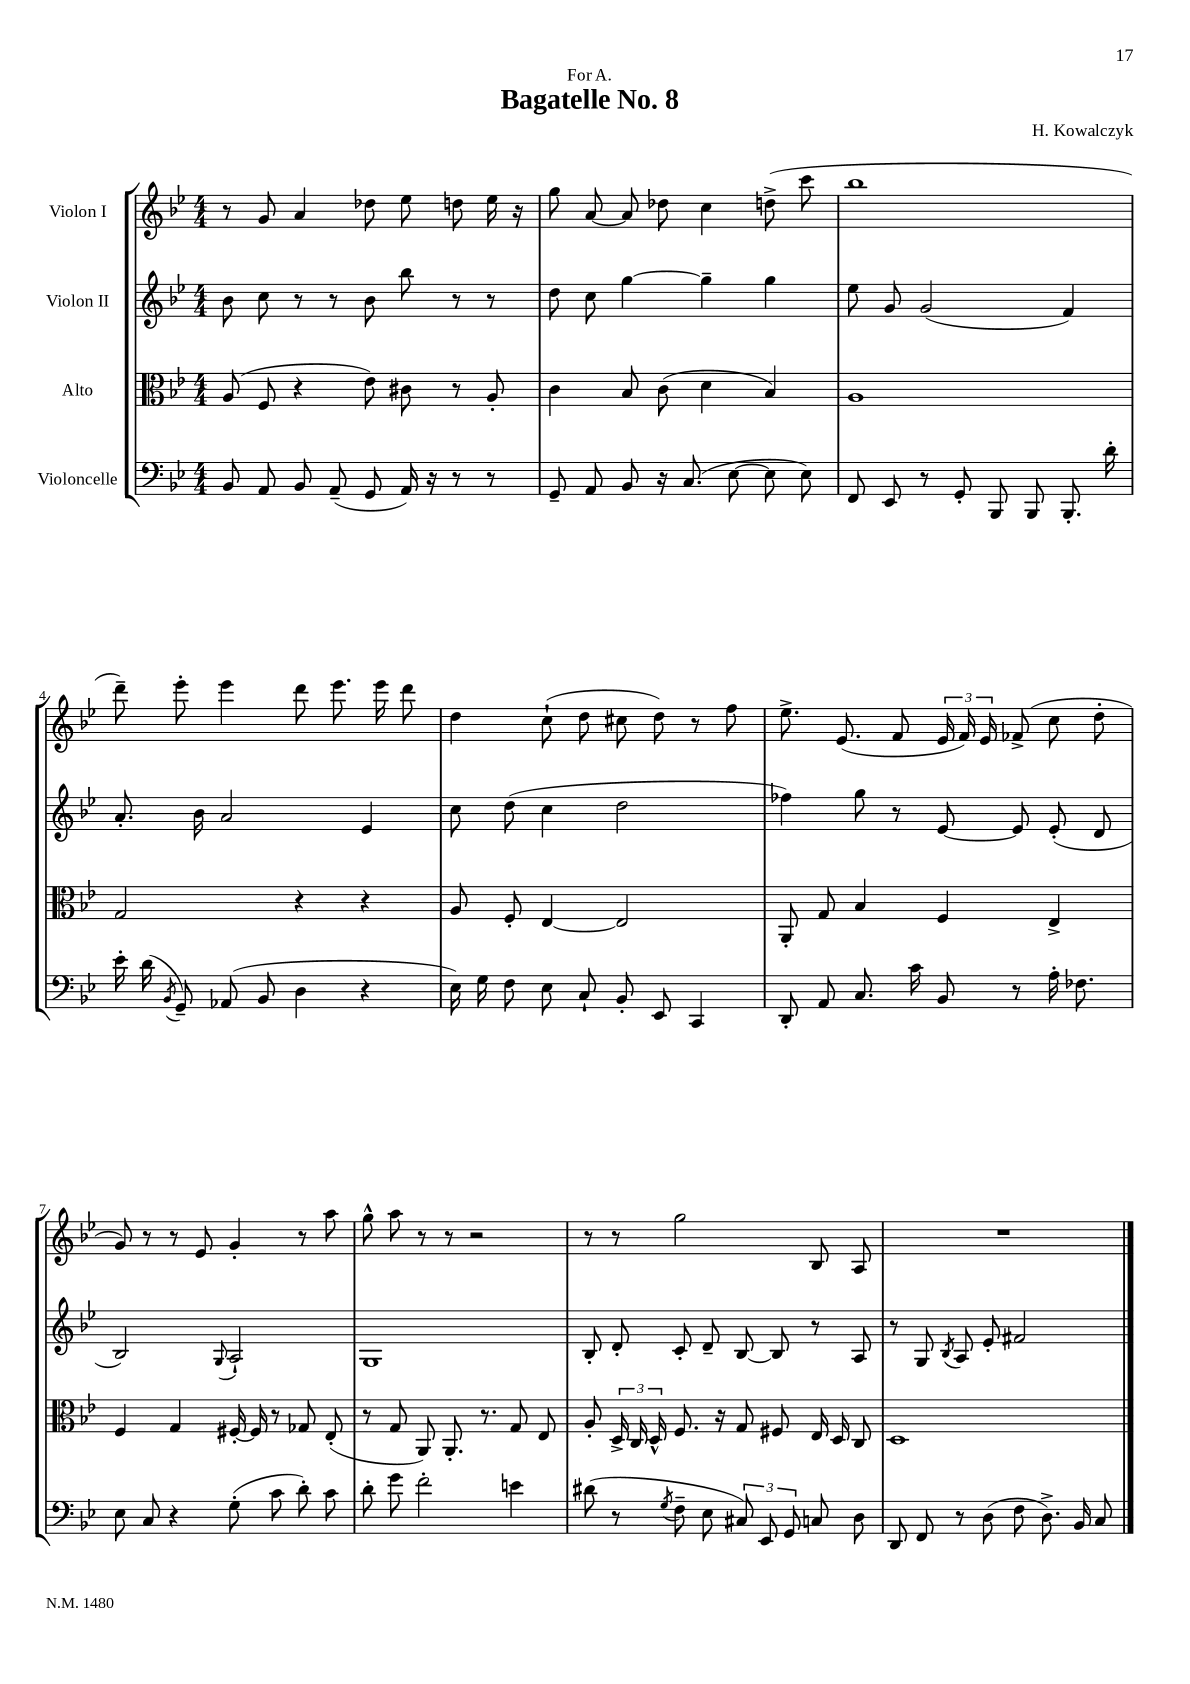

**kern	**kern	**kern	**kern
*part4	*part3	*part2	*part1
*staff4	*staff3	*staff2	*staff1
*I"Violoncelle	*I"Alto	*I"Violon II	*I"Violon I
*clefF4	*clefC3	*clefG2	*clefG2
*k[b-e-]	*k[b-e-]	*k[b-e-]	*k[b-e-]
*M4/4	*M4/4	*M4/4	*M4/4
=1	=1	=1	=1
8BB-/	(8A/	8b-\	8r
8AA/	8F/	8cc\	8g/
8BB-/	4r	8r	4a/
(8AA~/	.	8r	.
8GG/	8e-\)	8b-\	8dd-X\
16AA/)	8c#X\	8bb-\	8ee-\
16r	.	.	.
8r	8r	8r	8ddn\
8r	8A'/	8r	16ee-\
.	.	.	16r
=2	=2	=2	=2
8GG~/	4c\	8dd\	8gg\
8AA/	.	8cc\	[8a/
8BB-/	8B-/	[4gg\	8a/]
16r	(8c\	.	8dd-X\
(8.C/	.	.	.
.	4d\	4gg~\]	4cc\
[8E-\	.	.	.
8E-\]	4B-/)	4gg\	(8ddn^\
8E-\)	.	.	8ccc\
=3	=3	=3	=3
8FF/	1A	8ee-\	1bb-
8EE-/	.	8g/	.
8r	.	(2g/	.
8GG'/	.	.	.
8BBB-/	.	.	.
8BBB-/	.	.	.
8.BBB-'/	.	4f/)	.
16d'\	.	.	.
!!LO:LB:g=z
=4	=4	=4	=4
16e-'\	2G/	8.a'/	8ddd~\)
(16d\	.	.	.
8qBB-/	.	.	.
8GG~/)	.	.	8eee-'\
.	.	16b-\	.
(8AA-X/	.	2a/	4eee-\
8BB-/	.	.	.
4D\	4r	.	8ddd\
.	.	.	8.eee-\
4r	4r	4e-/	.
.	.	.	16eee-\
.	.	.	8ddd\
=5	=5	=5	=5
16E-\)	8A/	8cc\	4dd\
16G\	.	.	.
8F\	8F'/	(8dd\	.
8E-\	[4E-/	4cc\	(8cc`\
8C`/	.	.	8dd\
8BB-'/	2E-/]	2dd\	8cc#X\
8EE-/	.	.	8dd\)
4CC/	.	.	8r
.	.	.	8ff\
=6	=6	=6	=6
8DD'/	8AA'/	4ff-X\)	8.ee-^\
8AA/	8G/	.	.
.	.	.	(8.e-/
8.C/	4B-/	8gg\	.
.	.	8r	8f/
16c\	.	.	.
8BB-/	4F/	[8e-/	24e-/
.	.	.	24f/)
.	.	.	24e-/
8r	.	8e-/]	(8f-X^/
16A'\	4E-^/	(8e-'/	8cc\
8.F-X\	.	.	.
.	.	8d/	8dd'\
!!LO:LB:g=z
=7	=7	=7	=7
8E-\	4F/	2B-/)	8g/)
8C/	.	.	8r
4r	4G/	.	8r
.	.	.	8e-/
.	.	8qqG/	.
(8G'\	[16F#X'/	2A`/	4g'/
.	16F#/]	.	.
8c\	8r	.	.
8d'\)	8G-X/	.	8r
8c\	(8E-'/	.	8aa\
=8	=8	=8	=8
8d'\	8r	1G	8gg^^\
8g\	8G/	.	8aa\
2f'\	8AA/)	.	8r
.	8.AA'/	.	8r
.	.	.	2r
.	8.r	.	.
4en\	8G/	.	.
.	8E-/	.	.
=9	=9	=9	=9
(8d#X\	8A'/	8B-'/	8r
8r	24D^/	8d'/	8r
.	24C/	.	.
.	24D^^/	.	.
8qG/	.	.	.
8F~\	8.F/	8c'/	2gg\
8E-\	.	8d~/	.
.	16r	.	.
12C#X/)	8G/	[8B-/	.
12EE-/	.	.	.
.	8F#X/	8B-/]	.
12GG/	.	.	.
8Cn/	16E-/	8r	8B-/
.	16D/	.	.
8D\	8C/	8A/	8A/
=10	=10	=10	=10
8DD/	1D	8r	1r
8FF/	.	8G/	.
.	.	8qB-/	.
8r	.	8A/	.
(8D\	.	8e-'/	.
8F\	.	2f#X/	.
8.D^\)	.	.	.
16BB-/	.	.	.
8C/	.	.	.
==	==	==	==
*-	*-	*-	*-
